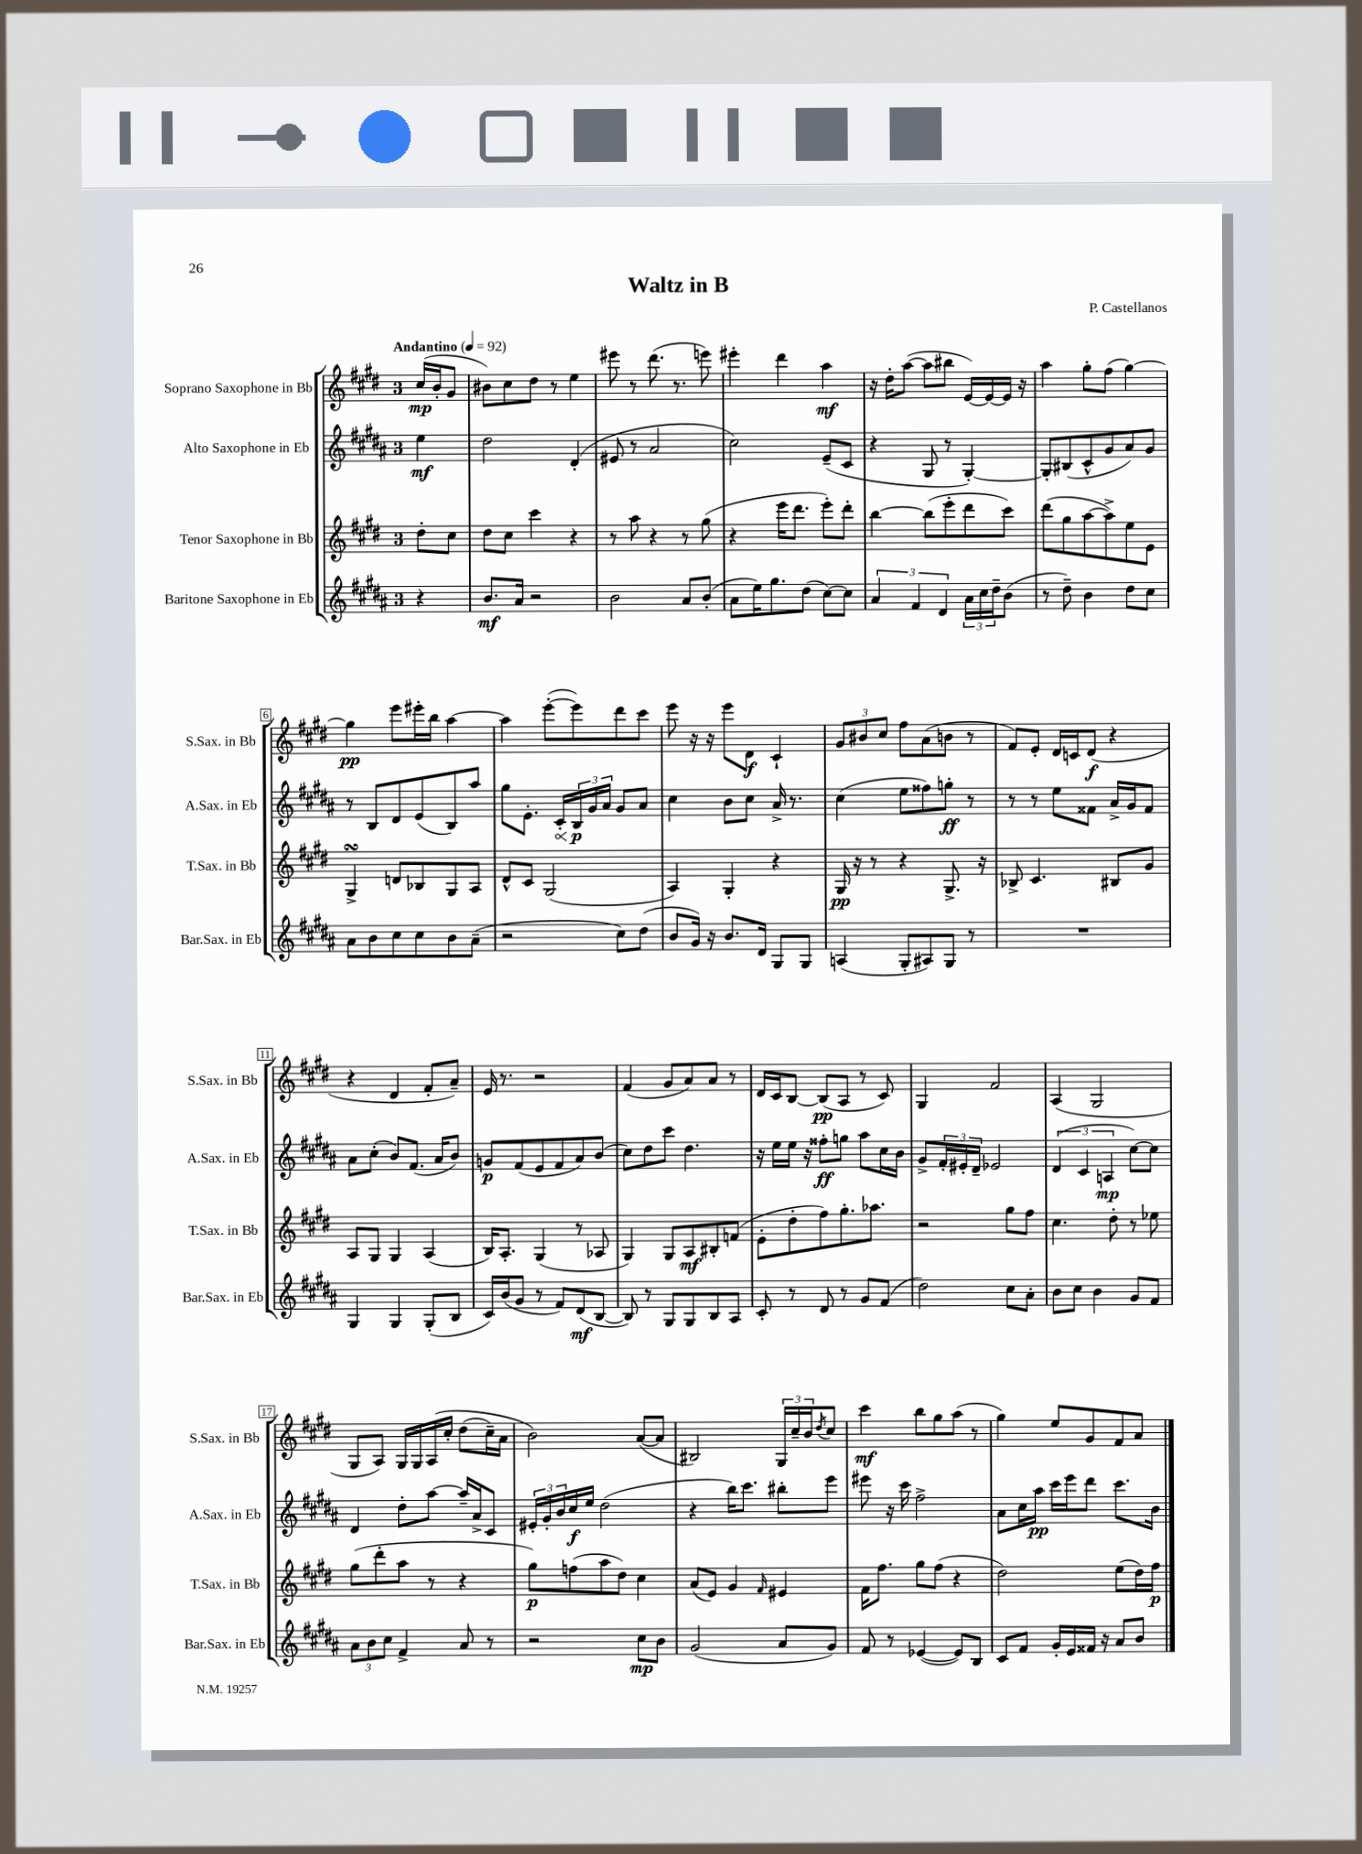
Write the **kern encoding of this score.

**kern	**dynam	**kern	**dynam	**kern	**dynam	**kern	**dynam
*part4	*part4	*part3	*part3	*part2	*part2	*part1	*part1
*staff4	*staff4	*staff3	*staff3	*staff2	*staff2	*staff1	*staff1
*I"Baritone Saxophone in Eb	*	*I"Tenor Saxophone in Bb	*	*I"Alto Saxophone in Eb	*	*I"Soprano Saxophone in Bb	*
*I'Bar.Sax. in Eb	*	*I'T.Sax. in Bb	*	*I'A.Sax. in Eb	*	*I'S.Sax. in Bb	*
*clefG2	*	*clefG2	*	*clefG2	*	*clefG2	*
*k[f#c#g#d#a#]	*	*k[f#c#g#d#]	*	*k[f#c#g#d#a#]	*	*k[f#c#g#d#]	*
*M3/4	*	*M3/4	*	*M3/4	*	*M3/4	*
*MM92	*	*MM92	*	*MM92	*	*MM92	*
=	=	=	=	=	=	=	=
!	!	!	!	!	!	!LO:TX:a:B:t=Andantino	!
4r	.	8dd#'\L	.	4ee\	mf	(16cc#/LL	mp
.	.	.	.	.	.	16b'/J	.
.	.	8cc#\J	.	.	.	8g#/J	.
=1	=1	=1	=1	=1	=1	=1	=1
8.b/L	mf	8dd#\L	.	2dd#\	.	8b#X\L)	.
.	.	8cc#\J	.	.	.	8cc#\	.
16a#/Jk	.	.	.	.	.	.	.
2r	.	4ccc#\	.	.	.	8dd#\J	.
.	.	.	.	.	.	8r	.
.	.	4r	.	(4d#'/	.	4ee\	.
=2	=2	=2	=2	=2	=2	=2	=2
2b\	.	8r	.	8e#X/	.	8eee#X\	.
.	.	8aa\	.	8r	.	8r	.
.	.	4r	.	2a#/	.	(8.ddd#\	.
.	.	.	.	.	.	8.r	.
8a#/L	.	8r	.	.	.	.	.
(8b'/J	.	(8gg#\	.	.	.	8eeen\)	.
=3	=3	=3	=3	=3	=3	=3	=3
8a#\L	.	4r	.	2cc#\)	.	4eee#X'\	.
16ee\K)	.	.	.	.	.	.	.
8.gg#\	.	.	.	.	.	.	.
.	.	16eee\KL	.	.	.	4ddd#\	.
.	.	8.ddd#\J	.	.	.	.	.
(8dd#\J	.	.	.	.	.	.	.
[8cc#\L)	.	8eee'\L)	.	(8e~/L	.	4aa\	mf
8cc#\J]	.	8ddd#'\J	.	8c#/J	.	.	.
=4	=4	=4	=4	=4	=4	=4	=4
6a#/	.	[4bb\	.	4r	.	16r	.
.	.	.	.	.	.	16dd#'\KL	.
.	.	.	.	.	.	([8aa\J	.
6f#/	.	.	.	.	.	.	.
.	.	(8bb\L]	.	8G#/	.	8aa\L]	.
6d#/	.	.	.	.	.	.	.
.	.	8eee'\	.	8r	.	8bb#X\J	.
24a#\LL	.	8ddd#\	.	[4G#'/)	.	[16e/LL)	.
24cc#\	.	.	.	.	.	.	.
.	.	.	.	.	.	16e/_	.
24dd#~\J	.	.	.	.	.	.	.
(8b\J	.	8ccc#\J)	.	.	.	16e/JJ]	.
.	.	.	.	.	.	16r	.
=5	=5	=5	=5	=5	=5	=5	=5
8r	.	(8ddd#\L	.	8G#'/L]	.	4aa\	.
8dd#~\)	.	8gg#\	.	(8B#X/	.	.	.
4b\	.	[8aa\	.	8c#^^/	.	8gg#'\L	.
.	.	8aa^\])	.	8g#/	.	(8ff#\J	.
8dd#\L	.	8ee\	.	8a#/)	.	[4gg#\)	.
8cc#\J	.	8e\J	.	8g#/J	.	.	.
!!LO:LB:g=z
=6	=6	=6	=6	=6	=6	=6	=6
8a#\L	.	4G#sSsS^/	.	8r	.	4gg#\]	pp
8b\	.	.	.	8B/L	.	.	.
8cc#\	.	8dn/L	.	8d#/	.	8eee\L	.
8cc#\	.	8B-X/	.	(8e/	.	16eee#X'\L	.
.	.	.	.	.	.	16bb\JJ	.
8b\	.	8G#/	.	8B/)	.	[4aa\	.
(8a#~\J	.	8A/J	.	8aa#/J	.	.	.
=7	=7	=7	=7	=7	=7	=7	=7
2r	.	8d#^^/L	.	8gg#\L	.	4aa\]	.
.	.	8c#/J	.	8.e'\J	.	.	.
.	.	(2G#/	.	.	.	([8eee'\L	.
!	!	!	!	!	!LO:HP:b	!	!
.	.	.	.	16c#'/LL	<	.	.
.	.	.	.	24B/	p	8eee\])	.
.	.	.	.	24g#/	[	.	.
.	.	.	.	24a#/JJ	.	.	.
8cc#\L)	.	.	.	8g#/L	.	8ddd#\	.
(8dd#\J	.	.	.	8a#/J	.	8ccc#\J	.
=8	=8	=8	=8	=8	=8	=8	=8
8b/L	.	4A/)	.	4cc#\	.	8eee\	.
16g#/Jk)	.	.	.	.	.	16r	.
16r	.	.	.	.	.	16r	.
8.b/L	.	4G#'/	.	8b\L	.	8eee\L	.
.	.	.	.	8cc#\J	.	8d#\J	f
16d#/Jk	.	.	.	.	.	.	.
8G#/L	.	4r	.	16a#^/	.	4c#`/	.
.	.	.	.	8.r	.	.	.
8G#/J	.	.	.	.	.	.	.
=9	=9	=9	=9	=9	=9	=9	=9
(4An/	.	16G#/	pp	(4cc#\	.	12g#/L	.
.	.	16r	.	.	.	.	.
.	.	.	.	.	.	12b#X/	.
.	.	8r	.	.	.	.	.
.	.	.	.	.	.	12cc#/J	.
8G#'/L	.	4r	.	8ee\L	.	8ff#\L	.
8A#X/)	.	.	.	8ff##X\)	.	(8a\	.
8G#/J	.	8.G#^/	.	8ggn'\J	ff	8bn\J	.
8r	.	.	.	8r	.	8r	.
.	.	16r	.	.	.	.	.
=10	=10	=10	=10	=10	=10	=10	=10
2.r	.	8B-X^/	.	8r	.	8f#/L)	.
.	.	4.c#/	.	8r	.	8e'/J	.
.	.	.	.	8ee\L	.	16d#/LL	.
.	.	.	.	.	.	16cn/J	.
.	.	.	.	8f##X\J	.	(8d#/J	f
.	.	8B#X/L	.	16a#^/LL	.	4r	.
.	.	.	.	16g#/J	.	.	.
.	.	8g#/J	.	8f##/J	.	.	.
!!LO:LB:g=z
=11	=11	=11	=11	=11	=11	=11	=11
4G#/	.	8A/L	.	8a#\L	.	4r	.
.	.	8G#/J	.	(8cc#'\J	.	.	.
4G#/	.	4G#/	.	8b/L)	.	4d#/	.
.	.	.	.	(8.f#/J	.	.	.
(8G#'/L	.	(4A/	.	.	.	8f#'/L	.
.	.	.	.	16a#/KL	.	.	.
8B/J	.	.	.	8b/J)	.	8a~/J)	.
=12	=12	=12	=12	=12	=12	=12	=12
16c#/LL)	.	16B/KL)	.	8gn/L	p	16e/	.
(16b/J	.	8.A'/J	.	.	.	8.r	.
8g#/J	.	.	.	(8f#/	.	.	.
8r	.	(4G#/	.	8e/	.	2r	.
8f#/L)	.	.	.	8f#/	.	.	.
(8d#/	mf	8r	.	8a#/)	.	.	.
[8B/J	.	8A-X/	.	(8b/J	.	.	.
=13	=13	=13	=13	=13	=13	=13	=13
8B/])	.	4G#/)	.	8cc#\L)	.	(4f#/	.
8r	.	.	.	8dd#\	.	.	.
8G#/L	.	8G#/L	.	8ccc#\J	.	8g#/L	.
8G#/	.	8A/	mf	4.dd#\	.	8a/)	.
8B/	.	8B#X'/	.	.	.	8a/J	.
8A#/J	.	(8fn/J	.	.	.	8r	.
=14	=14	=14	=14	=14	=14	=14	=14
8c#'/	.	8e'\L	.	16r	.	16d#/LL	.
.	.	.	.	16ee\LL	.	16c#/J	.
8r	.	8dd#'\	.	16ee\JJ	.	[8B/J	.
.	.	.	.	16r	.	.	.
8d#/	.	8ff#\)	.	8ff##X'\L	ff	(8B/L]	pp
8r	.	8.gg#'\	.	8ggn\J	.	8A/J	.
8g#/L	.	.	.	8aa#\L	.	8r	.
.	.	8.aa-X\J	.	.	.	.	.
(8f#/J	.	.	.	16cc#\L	.	8c#/)	.
.	.	.	.	16b\JJ	.	.	.
=15	=15	=15	=15	=15	=15	=15	=15
2dd#\)	.	2r	.	8g#^/L	.	4G#/	.
.	.	.	.	24f#'/L	.	.	.
.	.	.	.	24e#X'/	.	.	.
.	.	.	.	24d#~/JJ	.	.	.
.	.	.	.	2e-X/	.	2f#/	.
8cc#\L	.	8gg#\L	.	.	.	.	.
8a#'\J	.	8ff#\J	.	.	.	.	.
=16	=16	=16	=16	=16	=16	=16	=16
8b\L	.	4.cc#\	.	(6d#/	.	(4A/	.
8cc#\J	.	.	.	.	.	.	.
.	.	.	.	6c#/	.	.	.
4b\	.	.	.	.	.	2G#/	.
.	.	.	.	6An/	mp	.	.
.	.	8dd#'\	.	.	.	.	.
8g#/L	.	8r	.	[8cc#\L)	.	.	.
8f#/J	.	8ee-X\	.	8cc#\J]	.	.	.
!!LO:LB:g=z
=17	=17	=17	=17	=17	=17	=17	=17
12a#\L	.	(8gg#\L	.	4d#/	.	8G#/L	.
12b\	.	.	.	.	.	.	.
.	.	8ddd#'\	.	.	.	8A/J)	.
12cc#\J	.	.	.	.	.	.	.
4f#^/	.	8aa\J	.	8dd#'\L	.	16G#/LL	.
.	.	.	.	.	.	16G#/	.
.	.	8r	.	[8aa#\J	.	(16A/	.
.	.	.	.	.	.	16cc#'/JJ	.
8a#/	.	4r	.	16aa#~/LL]	.	(8dd#\L	.
.	.	.	.	16a#^/J	.	.	.
8r	.	.	.	8c#/J	.	16cc#~\L)	.
.	.	.	.	.	.	16a\JJ	.
=18	=18	=18	=18	=18	=18	=18	=18
2r	.	8gg#\L)	p	24e#X'/LL	.	2b\)	.
.	.	.	.	24g#'/	.	.	.
.	.	.	.	24b/	.	.	.
.	.	(8ffn\	.	16cc#/	f	.	.
.	.	.	.	16ee/JJ	.	.	.
.	.	8aa\	.	(2dd#\	.	.	.
.	.	8dd#\J)	.	.	.	.	.
8cc#\L	mp	4cc#\	.	.	.	([8a/L	.
8b\J	.	.	.	.	.	8a/J]	.
=19	=19	=19	=19	=19	=19	=19	=19
(2g#/	.	(8a/L	.	4r	.	2B#X/)	.
.	.	8e/J)	.	.	.	.	.
.	.	4g#/	.	16bb\KL)	.	.	.
.	.	.	.	8.ccc#\J	.	.	.
.	.	16qqf#/	.	.	.	.	.
8a#/L	.	4e#X/	.	8bb#X'\L	.	24G#/LL	.
.	.	.	.	.	.	24cc#~/	.
.	.	.	.	.	.	24b/J	.
.	.	.	.	.	.	8qdd#/	.
8g#/J)	.	.	.	8eee\J	.	8cc#/J	.
=20	=20	=20	=20	=20	=20	=20	=20
8f#/	.	16f#\KL	.	8eee#X\	.	4ccc#\	mf
.	.	8.ff#\J	.	.	.	.	.
8r	.	.	.	16r	.	.	.
.	.	.	.	16ccc#\	.	.	.
([4e-X/	.	8gg#\L	.	2ff#^\	.	8bb\L	.
.	.	(8ff#\J	.	.	.	8gg#\	.
8e-/L])	.	4r	.	.	.	(8aa\J	.
8B/J	.	.	.	.	.	8r	.
=21	=21	=21	=21	=21	=21	=21	=21
8c#/L	.	2dd#\)	.	8a#\L	.	4gg#\)	.
8f#/J	.	.	.	16cc#\L	.	.	.
.	.	.	.	16aa#\JJ	pp	.	.
16g#'/LL	.	.	.	16ccc#\LL	.	8ee/L	.
16e/	.	.	.	16eee\J	.	.	.
16f##X/JJ	.	.	.	8ddd#\J	.	8g#/	.
16r	.	.	.	.	.	.	.
8a#/L	.	(8ee\L	.	8.ccc#\L	.	8f#/	.
8b/J	.	16dd#\L)	.	.	.	8a/J	.
.	.	16ff#\JJ	p	16b\Jk	.	.	.
==	==	==	==	==	==	==	==
*-	*-	*-	*-	*-	*-	*-	*-
